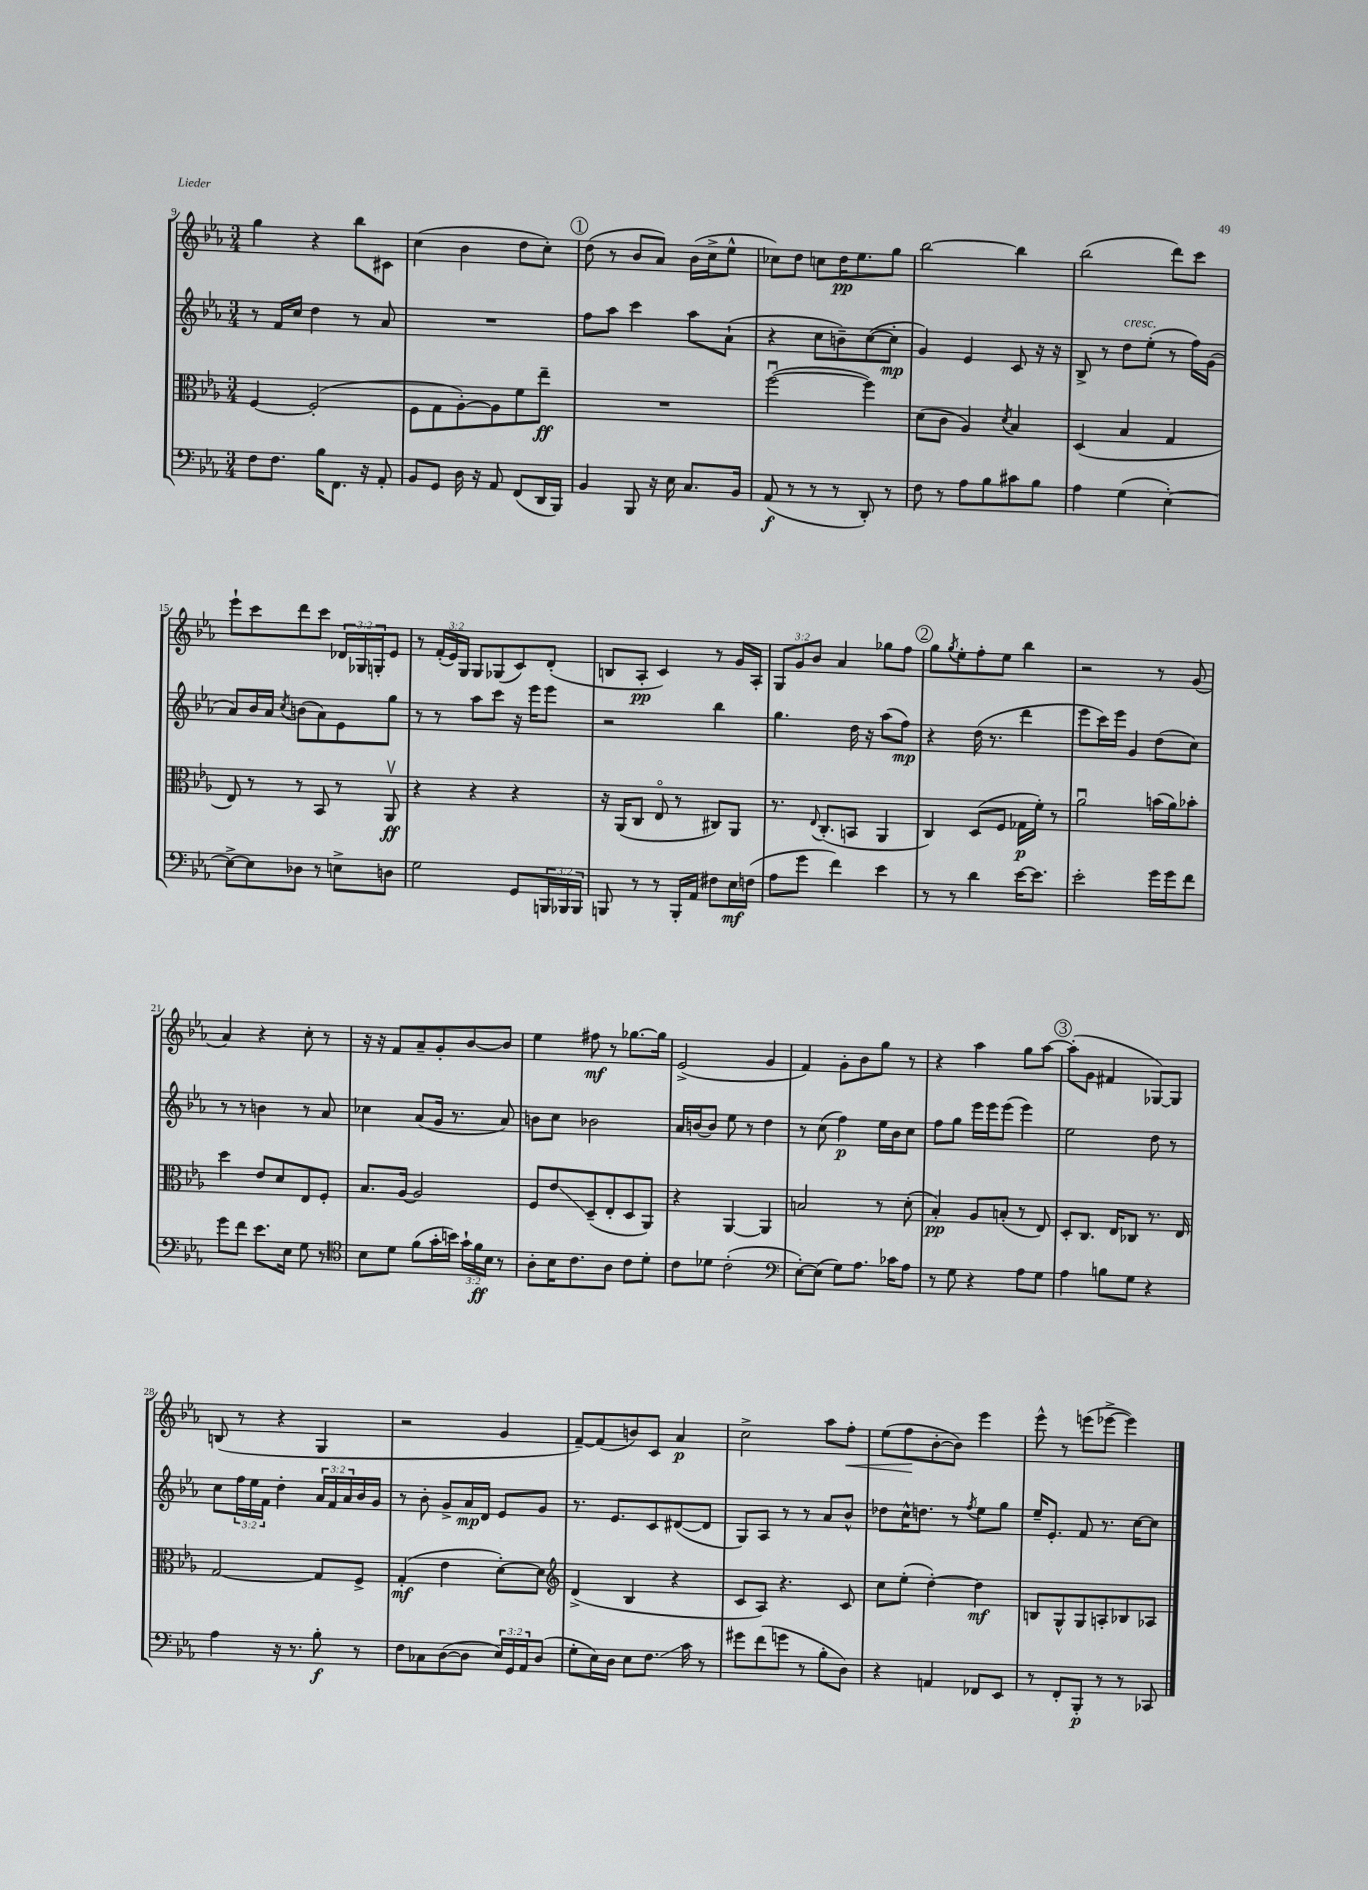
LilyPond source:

<<
\new StaffGroup <<
\new Staff = "s0" {
    \clef treble \key ees \major \numericTimeSignature \time 3/4 \override Staff.TupletNumber.text = #tuplet-number::calc-fraction-text
    g''4 r4 bes''8 cis'8 |
    c''4( bes'4 d''8 c''8-.) |
    \mark \markup { \circle "1" } d''8( r8 bes'8 aes'8) bes'16( c''16-> ees''8-^ |
    ces''8) d''8 c''8 d''16\pp ees''8. g''8 |
    bes''2~ bes''4 |
    bes''2( d'''8) c'''8 |
    ees'''8-! c'''8 d'''8 c'''8 \tuplet 3/2 { des'16 ges16 g16-. } ees'8 |
    r8 \tuplet 3/2 { f'16-.( ees'16) g16 } g8 ges8( c'8) d'8-.( |
    b8 aes8-.\pp c'4) r8 g'16 aes16-. |
    \tuplet 3/2 { g8 g'8 bes'8 } aes'4 ges''8 f''8 |
    \mark \markup { \circle "2" } g''8 \acciaccatura { g''8 } ees''8-. f''8-. ees''8 bes''4 |
    r2 r8 g'8( |
    aes'4) r4 c''8-. r8 |
    r16 r16 f'8 aes'8-- g'8-. bes'8~ bes'8 |
    ees''4 fis''8\mf r8 ges''8.~ ges''16 |
    ees'2->( g'4 |
    f'4) g'8-. bes'8 g''8 r8 |
    r4 aes''4 g''8 aes''8~ |
    \mark \markup { \circle "3" } aes''8-.( g'8 fis'4 ges8~) ges8 |
    b8( r8 r4 g4 |
    r2 g'4 |
    f'8~--) f'8( b'8) c'8 aes'4\p |
    c''2-> aes''8 f''8-.\< |
    ees''8( f''8\! bes'8~-. bes'8) ees'''4 |
    ees'''8-^ r8 e'''8( ees'''8~-> ees'''4) \bar "|." |
}
\new Staff = "s1" {
    \clef treble \key ees \major \numericTimeSignature \time 3/4 \override Staff.TupletNumber.text = #tuplet-number::calc-fraction-text
    r8 f'16 c''16 d''4 r8 aes'8 |
    R2. |
    \mark \markup { \circle "1" } f''8 aes''8 c'''4 aes''8 aes'8-!( |
    r4 c''8 b'8--) c''8~( c''8-.\mp |
    g'4) ees'4 c'8 r16 r16 |
    bes8-> r8 d''8^\markup { \italic "cresc." } ees''8-.( r8 f''16) g'16( |
    aes'8) bes'16 aes'16 \acciaccatura { c''8 } b'8( aes'8) ees'8 g''8 |
    r8 r8 aes''8 c'''8 r16 ees'''16 ees'''8 |
    r2 bes''4 |
    g''4. d''16 r16 aes''8( f''8\mp) |
    \mark \markup { \circle "2" } r4 d''16( r8. d'''4 |
    ees'''8 c'''16) ees'''16 g'4 d''8( c''8) |
    r8 r8 b'4 r8 aes'8 |
    ces''4 aes'8( g'16 r8. aes'8) |
    b'8 c''8 bes'2 |
    aes'16 b'16~ b'8 ees''8 r8 d''4 |
    r8 c''8( f''4\p) ees''16 bes'16 c''8 |
    f''8 g''8 ees'''16 ees'''16 ees'''8( ees'''4) |
    \mark \markup { \circle "3" } ees''2 d''8 r8 |
    c''8 \tuplet 3/2 { f''16 ees''16 f'16 } d''4-. \tuplet 3/2 { aes'16 f'16 aes'16 } bes'16 g'16 |
    r8 bes'8-. g'8-> aes'16\mp d'16 ees'8 g'8 |
    r8. ees'8. c'8 dis'8~( dis'8 |
    g8) aes8 r8 r8 aes'8 bes'8-^ |
    des''8 c''16-^ d''8. r8 \acciaccatura { f''8 } ees''8 g''8 |
    ees''16-- ees'8.-. f'8 r8. c''16~ c''8 \bar "|." |
}
\new Staff = "s2" {
    \clef alto \key ees \major \numericTimeSignature \time 3/4
    f4~ f2-.( |
    f8 g8 aes8~-.) aes8 f'8 ees''8--\ff |
    \mark \markup { \circle "1" } R2. |
    f''2~\downbow( f''4) |
    d'8( c'8 aes4) \acciaccatura { d'8 } bes4 |
    d4( bes4 g4 |
    ees8) r8 r8 bes,8 r8 aes,8\upbow\ff |
    r4 r4 r4 |
    r16 aes,16( c8 ees8\flageolet r8 cis8) aes,8 |
    r8. \appoggiatura { ees8 } c8.-.( b,8 aes,4 |
    \mark \markup { \circle "2" } c4) d8( f8 ges16\p f'16-.) r8 |
    aes'2\downbow b'16( aes'16) bes'8-. |
    d''4 ees'8 d'8 ees8 f8-. |
    bes8. aes16~ aes2 |
    f8 ees'8\glissando d8--( ees8-. d8 aes,8) |
    r4 aes,4~ aes,4 |
    b2 r8 d'8-.( |
    bes4-.\pp) aes8 b8-.( r8 ees8) |
    \mark \markup { \circle "3" } d8-. c8. ees16 ces8 r8. ees16 |
    g2~ g8 f8-> |
    g4-.\mf( ees'4 d'8~-.) d'8 |
    \clef treble d'4->( bes4 r4 |
    c'8 aes8) r4. c'8 |
    c''8 ees''8-.( d''4~-.) d''4\mf |
    b8 g8-^ g8 a8-. bes8 aes8 \bar "|." |
}
\new Staff = "s3" {
    \clef bass \key ees \major \numericTimeSignature \time 3/4 \override Staff.TupletNumber.text = #tuplet-number::calc-fraction-text
    f8 f8. bes16 f,8. r16 aes,8-. |
    bes,8 g,8 d16 r16 aes,8 f,8( d,16 bes,,16) |
    \mark \markup { \circle "1" } bes,4 bes,,8 r16 ees16 c8. bes,16 |
    aes,8\f( r8 r8 r8 d,8-.) r8 |
    f8 r8 aes8 bes8 cis'8 bes8 |
    aes4 g4( ees4~-.) |
    ees8~-> ees8 des8 r8 e8-> d8 |
    g2 g,8 \tuplet 3/2 { b,,16 bes,,16 bes,,16 } |
    b,,8 r8 r8 b,,16-. aes,16 fis8 ees16\mf f16( |
    aes8 g'8 f'4) ees'4 |
    \mark \markup { \circle "2" } r8 r8 d'4 ees'16~ ees'8. |
    ees'2-. g'16 g'16 f'8 |
    g'8 f'8 ees'8. ees16 g8 r8 |
    \clef tenor bes8 d'8 f'8( g'16-. b'16) \tuplet 3/2 { g'16-! f'16\ff bes16 } r8 |
    aes8-. bes16 c'8. aes8 c'8 d'8-. |
    c'8 des'8 c'2-.( |
    \clef bass ees8~-.) ees8( g8) aes8. ces'16 aes8 |
    r8 g8 r4 aes8 g8 |
    \mark \markup { \circle "3" } aes4 b8 g8 r4 |
    aes4 r16 r8. bes8-.\f r8 |
    f8 ces8 d8~( d8 \tuplet 3/2 { ees16) g,16 aes,16 } d8( |
    g8-. ees16) d16 ees8 f8.\glissando c'16 r8 |
    gis'8 f'8( g'8 r8 bes8-. d8) |
    r4 a,4 fes,8 ees,8 |
    r8 f,8-. bes,,8-.\p r8 r8 ces,8 \bar "|." |
}
>>
>>
\layout { \context { \Score currentBarNumber = #9 } }
